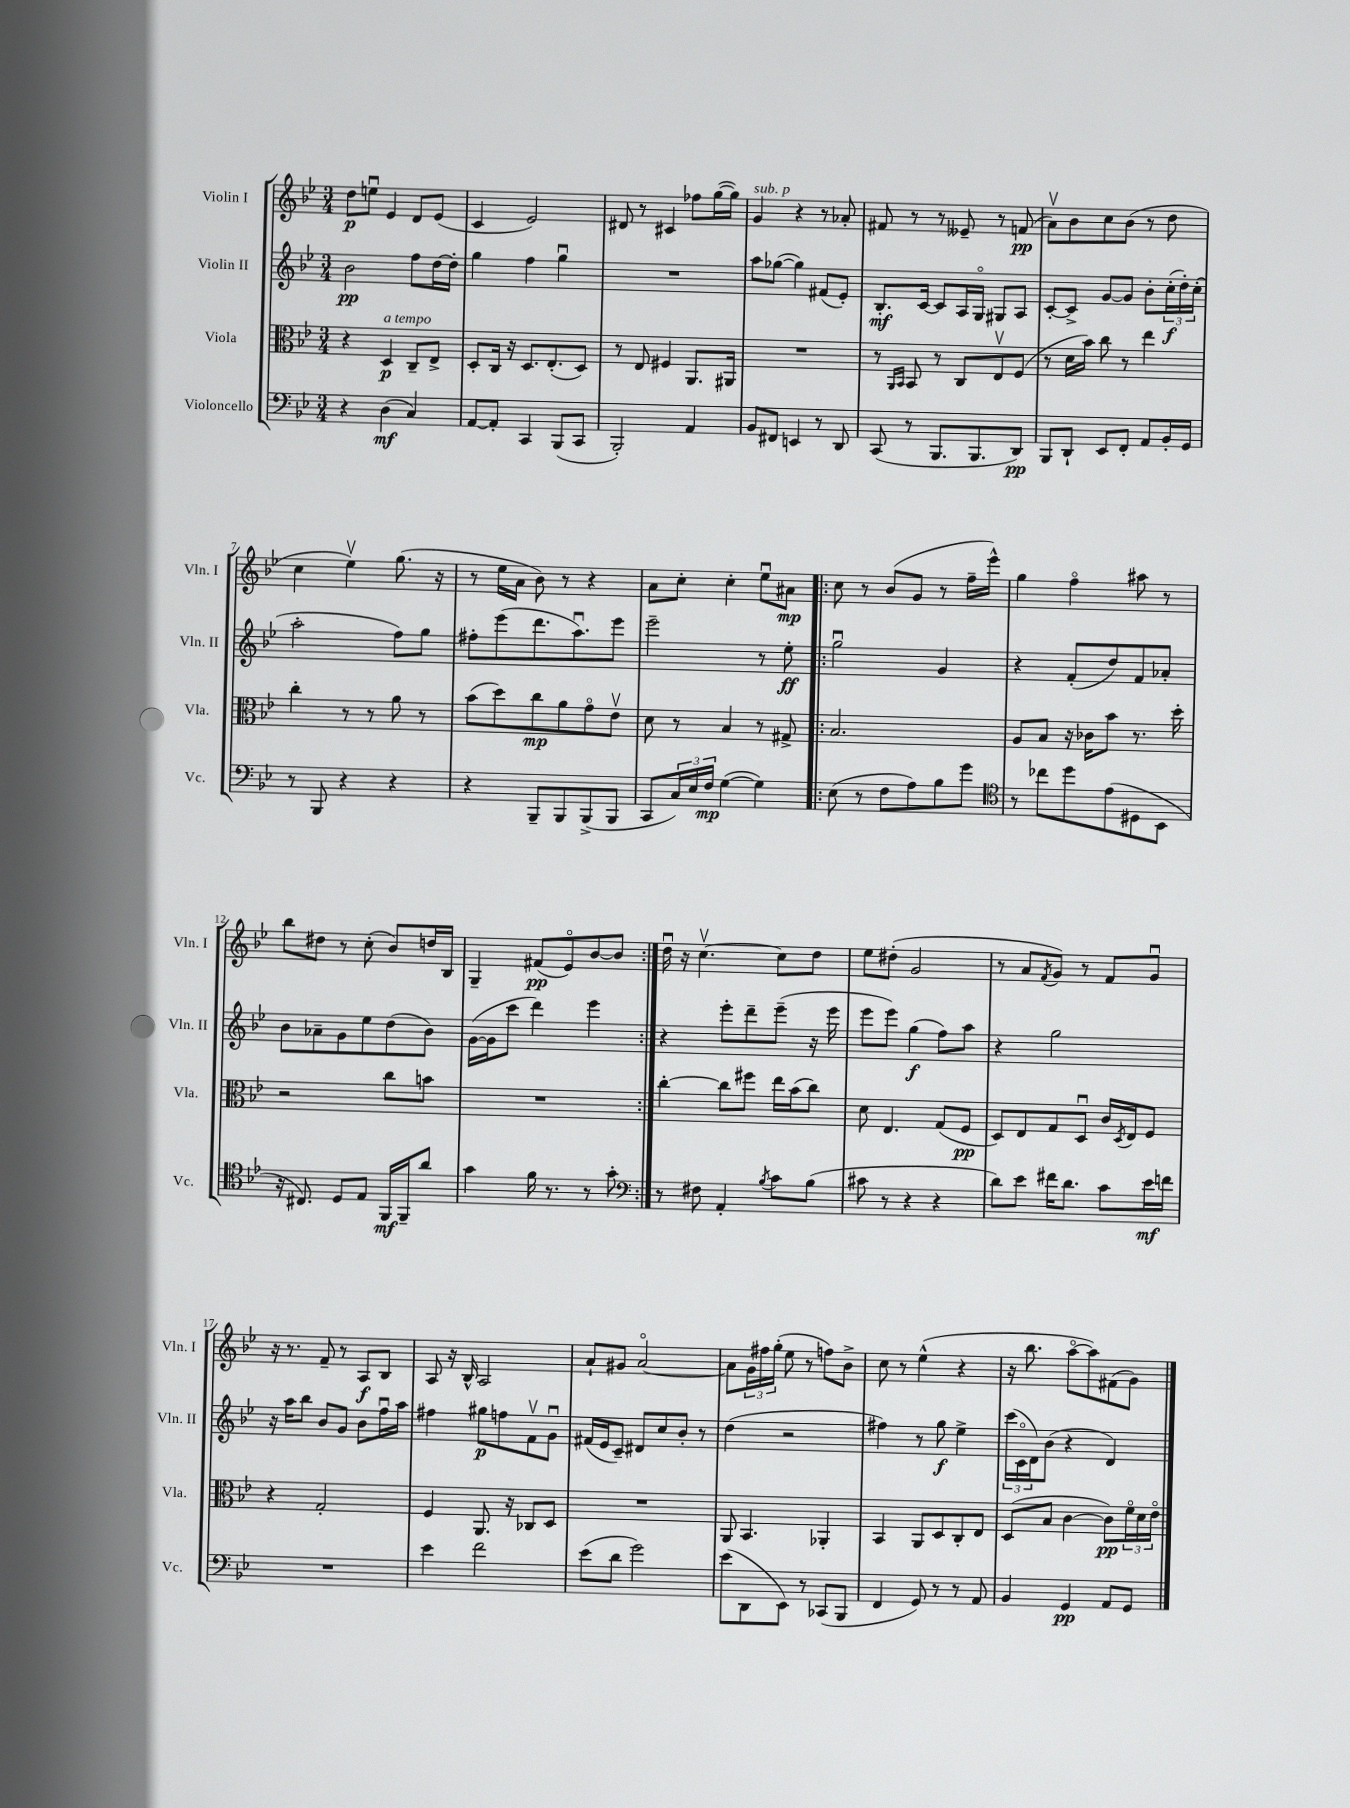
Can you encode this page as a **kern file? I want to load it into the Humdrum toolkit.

**kern	**kern	**kern	**kern
*staff4	*staff3	*staff2	*staff1
*clefF4	*clefC3	*clefG2	*clefG2
*k[b-e-]	*k[b-e-]	*k[b-e-]	*k[b-e-]
*M3/4	*M3/4	*M3/4	*M3/4
4r	4r	2b-	8dd
.	.	.	8eeu
(4D	4D	.	4e-
4C)	8C~	8ff	8d
.	8E-^	[16dd	(8e-
.	.	16dd']	.
=	=	=	=
[8AA	8D'	4gg	4c
8AA']	16C	.	.
.	16r	.	.
4CC	8.D	4ff	2e-)
.	(8.E-'	.	.
(8BBB-	.	4ggu	.
8CC	8D)	.	.
=	=	=	=
2BBB-')	8r	2.r	8d#
.	8E-	.	8r
.	4F#	.	4c#
4AA	8.AA	.	8ff-
.	.	.	([16gg
.	16AA#	.	16gg])
=	=	=	=
8BB-	2.r	8aa	4g
8FF#	.	([8gg-	.
4EE	.	4gg-])	4r
8r	.	(8f#	8r
8DD	.	8e-')	8a-'
=	=	=	=
(8CC	8r	8.B-'	8f#
.	16qqAA	.	.
.	16qqBB-	.	.
8r	8BB-	.	8r
.	.	[16c	.
8.BBB-	8r	8c]	8r
.	8C	16A	8e--~
8.BBB-	.	16Go	.
.	8E-v	8G#	8r
8DD)	(8F	8A	(8f
=	=	=	=
8BBB-	8r	[8c'	8av)
8DD`	16d	8c^]	8b-
.	16b-)	.	.
8EE-	8cc	[8g	8cc
8FF'	8r	8g]	(8b-
8AA	4ee-	8b-'	8r
16BB-'	.	(24cc'	8dd
.	.	24dd')	.
16GG	.	.	.
.	.	(24cc'	.
=	=	=	=
8r	4cc'	2aa'	4cc
8BBB-	.	.	.
4r	8r	.	4ee-v)
.	8r	.	.
4r	8a	8ff)	(8.gg
.	8r	8gg	.
.	.	.	16r
=	=	=	=
4r	(8b-	8ff#'	8r
.	8dd)	(8eee-	16ee-
.	.	.	16a
8BBB-~	8cc	8.ddd	8b-)
8BBB-	8a	.	8r
.	.	8.aau)	.
(8BBB-^	8go	.	4r
8BBB-	8e-v	8eee-	.
=	=	=	=
8CC	8d	2eee-~	8a
24C)	8r	.	8cc'
24E-	.	.	.
24F	.	.	.
([4G	4B-	.	4cc'
4G])	8r	8r	8ee-u
.	8G#^	8ee-'	8a#
=!|:	=!|:	=!|:	=!|:
(8E-	2.B-	2ggu	8cc
8r	.	.	8r
8F	.	.	(8b-
8A)	.	.	8g
8B-	.	4g	8r
8g	.	.	16ff~
.	.	.	16eee-^^)
=	=	=	=
*clefC4	*	*	*
8r	8A	4r	4gg
8cc-	8B-	.	.
8dd	16r	(8f'	4ffo
.	16c-	.	.
(8e-	8b-	8dd)	.
8D#	8.r	8f	8aa#
8BB-	.	8a-'	8r
.	16dd'	.	.
=	=	=	=
16r	2r	8b-	8bb-
8.C#)	.	.	.
.	.	8a-~	8dd#
8D	.	8g	8r
8E-	.	8ee-	(8cc'
16FF	8cc	(8dd	8b-)
16FF~	.	.	.
8a	8b	8b-)	16dd
.	.	.	16B-
=	=	=	=
4g	2.r	([16g	4G~
.	.	16g]	.
.	.	8ccc	.
16f	.	4ddd)	(8f#
8.r	.	.	.
.	.	.	8e-o)
8r	.	4eee-	[8b-
8g'	.	.	8b-]
=:|!	=:|!	=:|!	=:|!
*clefF4	*	*	*
8r	[4cc'	4r	16ddu
.	.	.	16r
8F#	.	.	[4.ccv
4AA'	8cc]	8eee-'	.
.	8ff#	8ddd~	.
8qB-	.	.	.
8c	16ee-	(8eee-~	8cc]
.	(16b-	.	.
(8B-	8cc)	16r	8dd
.	.	16eee-	.
=	=	=	=
8c#	8d	8eee-	8ee-
8r	4.E-	8eee-)	(8dd#'
4r	.	(4gg	2g
4r	(8G	8ff)	.
.	8F	8aa	.
=	=	=	=
8d)	8D)	4r	8r
8e-	8E-	.	8a
.	.	.	8qf
16f#	8G	2gg	8g)
8.d	.	.	.
.	8Du	.	8r
8c	16c	.	8f
.	8qD	.	.
.	16E-	.	.
16e-	8F	.	8gu
16f	.	.	.
=	=	=	=
2.r	4r	16r	16r
.	.	16aa	8.r
.	.	8bb-	.
.	2G'	8b-	8f~
.	.	8g	8r
.	.	8b-	8A
.	.	16ffu	8B-
.	.	16aa	.
=	=	=	=
4e-	4F	4ff#	8A
.	.	.	16r
.	.	.	16B-^^
2f	8.AA	8gg#	2A
.	.	8ff	.
.	16r	.	.
.	8C-	8fv	.
.	8D	8gu	.
=	=	=	=
(8e-	2.r	(16f#	8a`
.	.	16e-	.
8d	.	8c~)	8g#
2g)	.	8d#	[2ao
.	.	8cc	.
.	.	8b-'	.
.	.	8r	.
=	=	=	=
(8e-	8AA	(4dd	8a]
8DD	4.BB-	.	24g
.	.	.	24ff#
.	.	.	(24gg'
8EE-)	.	2r	8ee-
8r	.	.	8r
(8CC-	4AA-'	.	8ff)
8BBB-	.	.	8b-^
=	=	=	=
4FF	4BB-	4ff#)	8cc
.	.	.	8r
8GG)	8AA	8r	(4ee-^^
8r	8D	8gg	.
8r	8C'	4ee-^	4r
8AA	8E-	.	.
=	=	=	=
4BB-	(8D	(24ccc	16r
.	.	24co	.
.	.	.	8.bb-
.	.	24d)	.
.	8B-	(8b-	.
4GG	[4c	4r	[8aao
.	.	.	8aa])
8AA	8c])	4d)	(8f#
8GG	24fo	.	8g)
.	24d	.	.
.	24e-o	.	.
==	==	==	==
*-	*-	*-	*-
